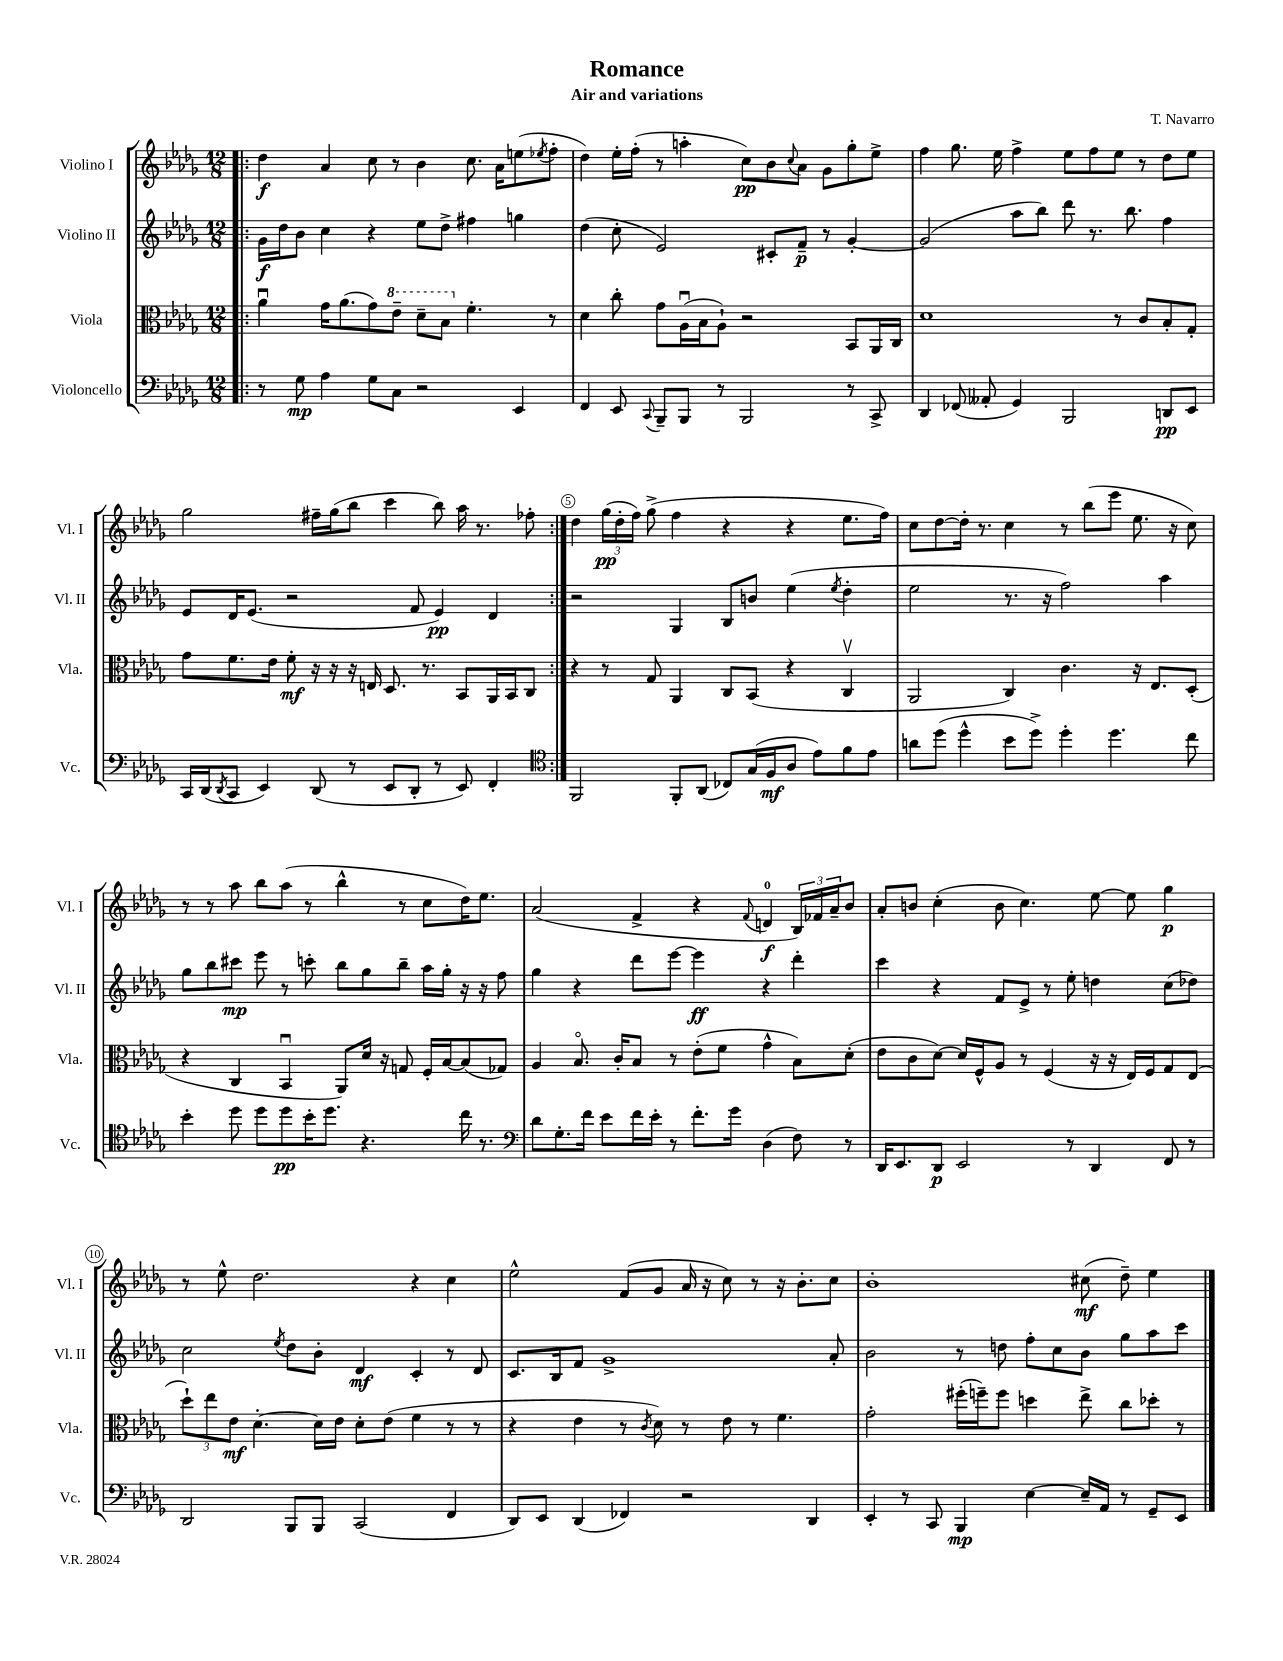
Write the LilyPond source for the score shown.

\header { title = "Romance" composer = "T. Navarro" subtitle = "Air and variations" }
<<
\new StaffGroup <<
\new Staff = "s0" \with { instrumentName = "Violino I" shortInstrumentName = "Vl. I" } {
    \clef treble \key des \major \numericTimeSignature \time 12/8
    \repeat volta 2 { \bar ".|:" des''4\f aes'4 c''8 r8 bes'4 c''8. aes'16 e''8( \acciaccatura { ees''8 } f''8-. |
    des''4) ees''16-. f''16-.( r8 a''4-. c''8\pp) bes'8 \appoggiatura { c''8 } aes'8 ges'8 ges''8-. ees''8-> |
    f''4 ges''8. ees''16 f''4-> ees''8 f''8 ees''8 r8 des''8 ees''8 |
    ges''2 fis''16-- ges''16( bes''8 c'''4 bes''8) aes''16 r8. fes''8-. | }
    des''4 \tuplet 3/2 { ges''16\pp( des''16-. f''16) } ges''8->( f''4 r4 r4 ees''8. f''16) |
    c''8 des''8~ des''16-. r8. c''4 r8 bes''8( ees'''8 ees''8. r16 c''8) |
    r8 r8 aes''8 bes''8 aes''8( r8 bes''4-^ r8 c''8 des''16) ees''8. |
    aes'2( f'4-> r4 \appoggiatura { f'8 } d'4-0\f \tuplet 3/2 { bes16) fes'16 aes'16-- } bes'8 |
    aes'8-. b'8 c''4-.( b'8 c''4.) ees''8~ ees''8 ges''4\p |
    r8 ees''8-^ des''2. r4 c''4 |
    ees''2-^ f'8( ges'8 aes'16 r16 c''8) r8 r16 bes'8.-. c''8 |
    bes'1-. cis''8\mf( des''8--) ees''4 \bar "|." |
}
\new Staff = "s1" \with { instrumentName = "Violino II" shortInstrumentName = "Vl. II" } {
    \clef treble \key des \major \numericTimeSignature \time 12/8
    \repeat volta 2 { \bar ".|:" ges'16\f des''16 bes'8 c''4 r4 ees''8 des''8-> fis''4 g''4 |
    des''4( c''8-. ees'2) cis'8-. f'8--\p r8 ges'4~-. |
    ges'2( aes''8 bes''8) des'''8 r8. bes''8. f''4 |
    ees'8 des'16 ees'8.( r2 f'8 ees'4\pp) des'4 | }
    r2 ges4 bes8 b'8 ees''4( \acciaccatura { ees''8 } des''4-. |
    ees''2 r8. r16 f''2) aes''4 |
    ges''8 bes''8 cis'''8\mp ees'''8 r8 c'''8-. bes''8 ges''8 bes''8-- aes''16 ges''16-. r16 r16 f''8 |
    ges''4 r4 des'''8 ees'''8~ ees'''4\ff r4 des'''4-. |
    c'''4 r4 f'8 ees'8-> r8 ees''8-. d''4 c''8( des''8) |
    c''2 \acciaccatura { ees''8 } des''8 bes'8-. des'4\mf c'4-. r8 des'8 |
    c'8. bes16 f'8 ges'1-> aes'8-. |
    bes'2 r8 d''8 f''8-. c''8 bes'8 ges''8 aes''8 c'''8 \bar "|." |
}
\new Staff = "s2" \with { instrumentName = "Viola" shortInstrumentName = "Vla." } {
    \clef alto \key des \major \numericTimeSignature \time 12/8
    \repeat volta 2 { \bar ".|:" aes'4\downbow ges'16 aes'8.( ges'8) \ottava #1 ees''8-- des''8-- bes'8 \ottava #0 f'4.-. r8 |
    des'4 c''8-. ges'8 aes16\downbow( bes16 aes8-!) r2 bes,8 aes,16 c16 |
    des'1 r8 c'8 bes8-. ges8-. |
    ges'8 f'8. ees'16 f'8-.\mf r16 r16 r16 e16 des8. r8. bes,8 aes,16 bes,16 c8 | }
    r4 r8 ges8 aes,4 c8 bes,8( r4 c4\upbow |
    aes,2 c4) c'4. r16 ees8. des8-.( |
    r4 c4 bes,4\downbow aes,8) des'16 r16 g8 f16-. bes16~ bes8( ges8) |
    aes4 bes8.\flageolet c'16-. bes8 r8 ees'8-.( f'8 ges'4-^ bes8) des'8-.( |
    ees'8 c'8 des'8~) des'16 f16-^ aes8 r8 f4( r16 r16 ees16) f16 ges8 ees8( |
    \tuplet 3/2 { des''8-!) ees''8 ees'8\mf } des'4.~-. des'16 ees'16 des'8-. ees'8( f'4 r8 r8 |
    r4 ees'4 r8 \acciaccatura { c'8 } des'8) r8 ees'8 r8 f'4. |
    ges'2-. fis''16-.( f''16--) f''8 d''4 ees''8-> c''8 des''8-. r8 \bar "|." |
}
\new Staff = "s3" \with { instrumentName = "Violoncello" shortInstrumentName = "Vc." } {
    \clef bass \key des \major \numericTimeSignature \time 12/8
    \repeat volta 2 { \bar ".|:" r8 ges8\mp aes4 ges8 c8 r2 ees,4 |
    f,4 ees,8 \appoggiatura { c,8 } bes,,8-- bes,,8 r8 bes,,2 r8 c,8-> |
    des,4 fes,8( aeses,8-. ges,4) bes,,2 d,8\pp ees,8 |
    c,16 des,16( \acciaccatura { des,8 } c,8 ees,4) des,8( r8 ees,8 des,8-. r8 ees,8) f,4-. | }
    \clef tenor f,2 f,8-. aes,8( ces8) ges16( f16\mf aes8 ees'8) f'8 ees'8 |
    a'8 des''8( des''4-^ bes'8 des''8->) des''4-. des''4. c''8 |
    bes'4-. des''8 des''8 des''8\pp bes'16-. des''8. r4. c''16 r8. |
    \clef bass des'8 ges8.-. f'16 ees'8 f'16 ees'16-. r8 f'8.-. ges'16 des4( f8) r8 |
    des,16 ees,8. des,8\p ees,2 r8 des,4 f,8 r8 |
    des,2 bes,,8 bes,,8 c,2( f,4 |
    des,8) ees,8 des,4( fes,4) r2 des,4 |
    ees,4-. r8 c,8 bes,,4\mp ees4~ ees16-- aes,16 r8 ges,8-- ees,8 \bar "|." |
}
>>
>>
\layout { \context { \Score \override BarNumber.break-visibility = ##(#f #t #t) barNumberVisibility = #(every-nth-bar-number-visible 5) \override BarNumber.stencil = #(make-stencil-circler 0.1 0.3 ly:text-interface::print) } }
